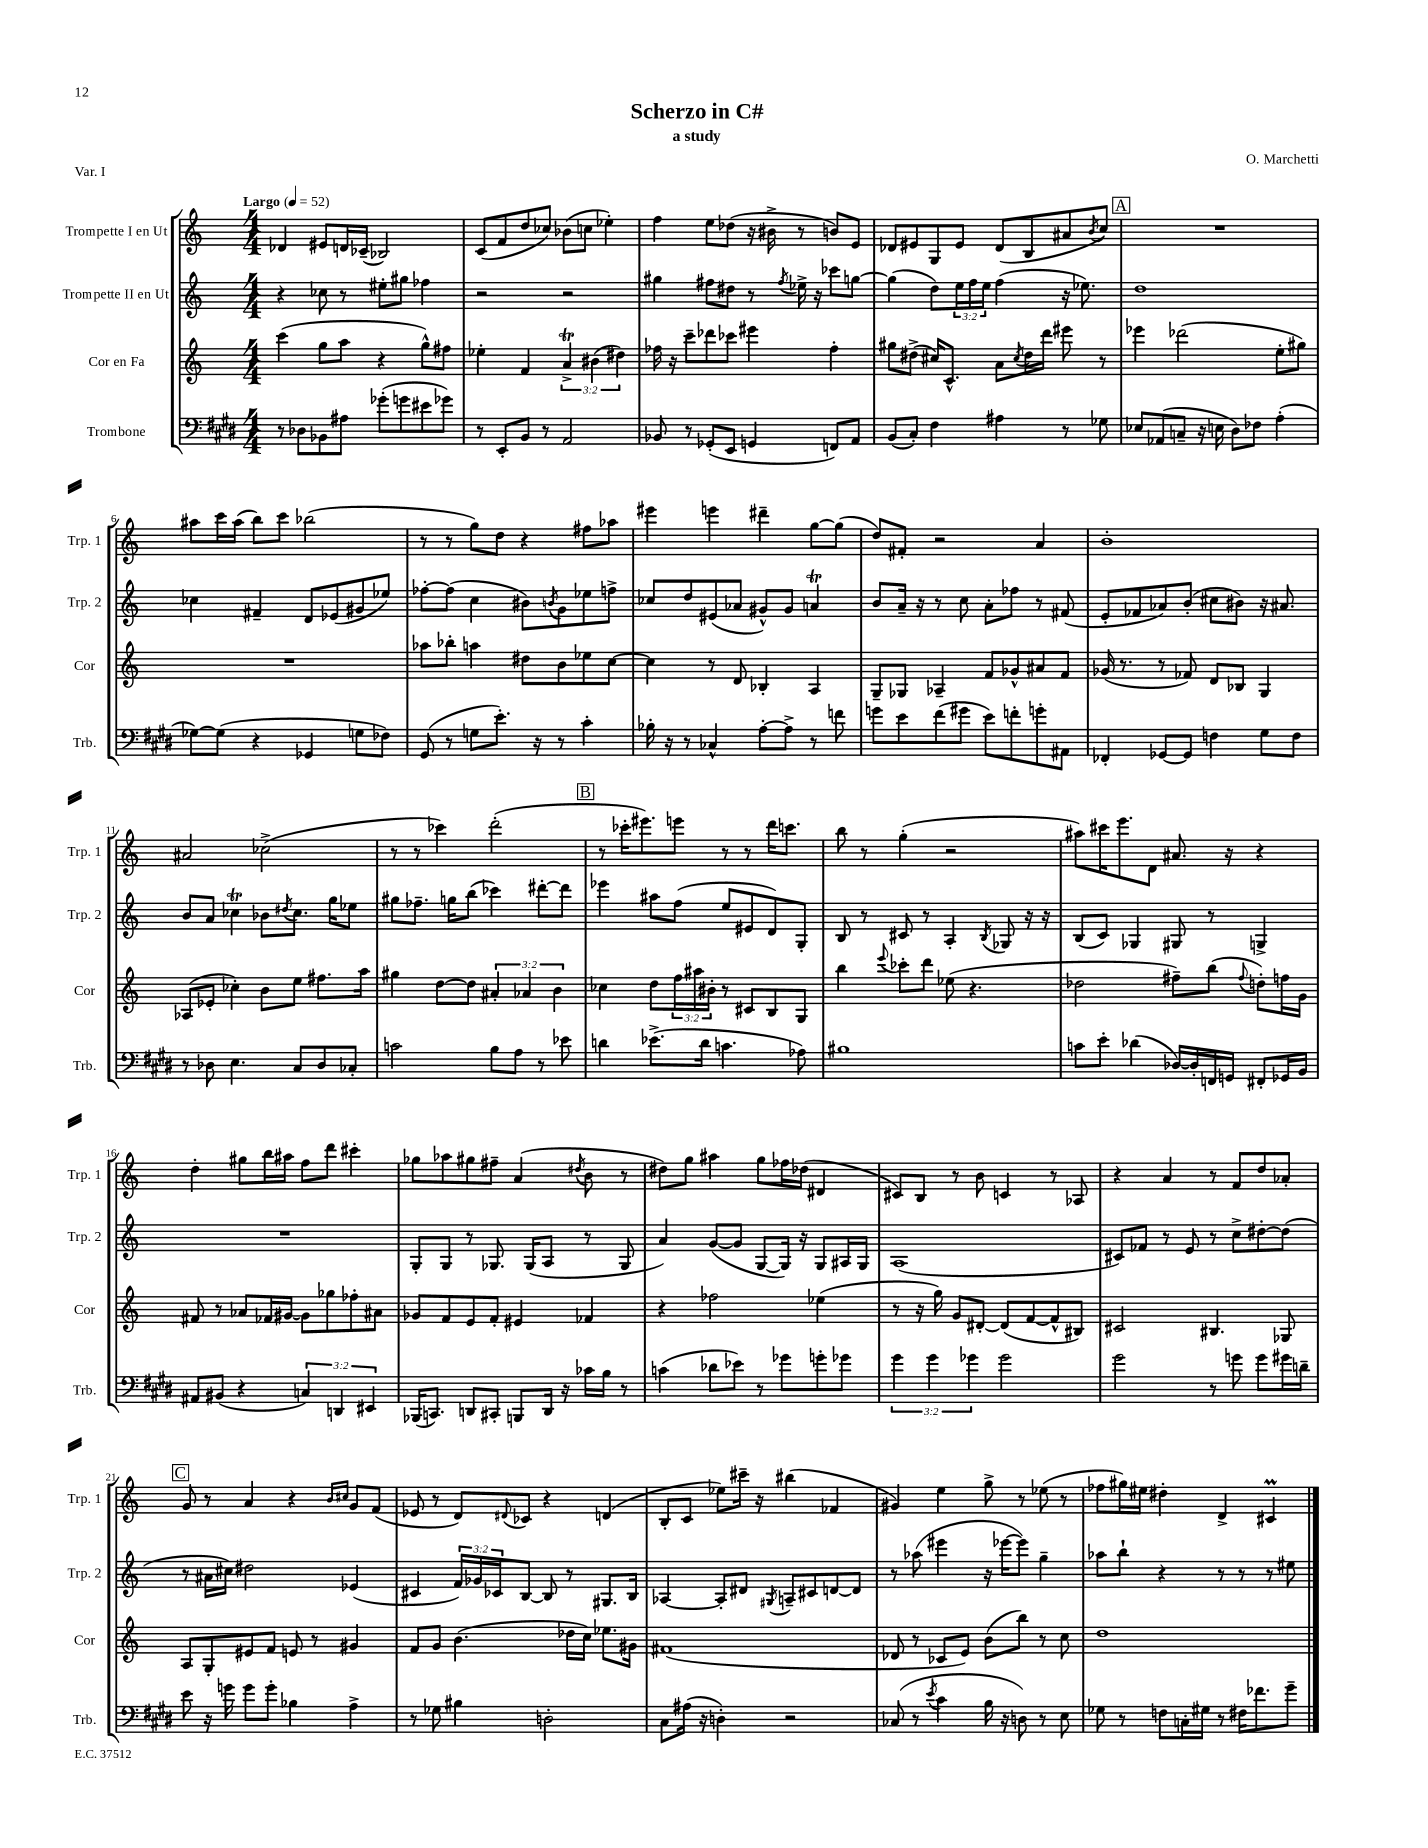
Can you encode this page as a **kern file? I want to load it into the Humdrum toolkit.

**kern	**kern	**kern	**kern
*staff4	*staff3	*staff2	*staff1
*clefF4	*clefG2	*clefG2	*clefG2
*k[f#c#g#d#]	*k[]	*k[]	*k[]
*M4/4	*M4/4	*M4/4	*M4/4
*MM52	*MM52	*MM52	*MM52
8r	(4ccc	4r	4d-
8D-	.	.	.
8BB-	8gg	8cc-	8e#
8A#	8aa	8r	16d
.	.	.	(16c-~
(8g-'	4r	8ee#'	2B-)
8g	.	8gg#	.
8e#	8gg^^)	4ff-	.
8g-)	8ff#	.	.
=	=	=	=
8r	4ee-'	2r	(8c
8EE'	.	.	8f
8BB	4f	.	8dd
8r	.	.	8cc-)
2AA	6a^	2r	(8b-
.	.	.	8cc
.	(6b#	.	.
.	.	.	4ee-')
.	6dd#)	.	.
=	=	=	=
8BB-	16ff-	4gg#	4ff
.	16r	.	.
8r	8ccc~	.	.
(8GG-'	8ddd-	8ff#	8ee
8EE	8ccc-	8dd#	(8dd-
4GG	4eee#	8r	16r
.	.	.	16b#^
.	.	8qff#	.
.	.	16ee-^	8r
.	.	16r	.
8FF)	4ff-'	8ccc-	8b)
8AA	.	[8gg	8e
=	=	=	=
(8BB	8gg#	(4gg]	8d-
8C#')	(8dd#^	.	8e#
4F#	16cc#)	8dd)	8G
.	8.c^^	.	.
.	.	24ee	8e#
.	.	24ff	.
.	.	24ee	.
4A#	8a	(4ff	(8d-
.	8qcc#	.	.
.	16dd#	.	8B
.	16ddd	.	.
8r	8eee#	16r	8a#
.	.	8.ee-)	.
.	.	.	8qb
8G-	8r	.	8cc)
=	=	=	=
8E-	4eee-	1dd	1r
(8AA-	.	.	.
8C~	(2ddd-	.	.
16r	.	.	.
16E	.	.	.
8D#)	.	.	.
8F-	.	.	.
(4A'	8ee'	.	.
.	8gg#)	.	.
=	=	=	=
[8G-)	1r	4cc-	8aa#
(8G-]	.	.	16ccc
.	.	.	(16aa#
4r	.	4f#~	8bb)
.	.	.	8ccc
4GG-	.	8d	(2bb-
.	.	(8e-	.
8G	.	8g#	.
8F-)	.	8ee-)	.
=	=	=	=
(8GG#	8aa-	[8ff-'	8r
8r	8bb-'	(8ff-]	8r
8G	4aa	4cc	8gg)
8.e')	.	.	8dd
.	8dd#	8b#)	4r
16r	.	.	.
.	.	8qb	.
8r	8b	8g	.
4c#'	8ee-	8ee-	8ff#
.	[8cc	8ff^	8aa-
=	=	=	=
16B-'	4cc]	8cc-	4eee#
16r	.	.	.
8r	.	8dd	.
4C-^^	8r	(8e#	4eee
.	8d	8a-	.
[8A'	4B-'	8g#^^)	4ddd#~
8A^]	.	8g#	.
8r	4A	4a	[8gg
8f	.	.	(8gg]
=	=	=	=
8g	8G~	8b	8dd)
8e	8G-	16a~	8f#'
.	.	16r	.
(8f#	4A-~	8r	2r
8g#	.	8cc	.
8e)	8f	8a'	.
8f'	8g-^^	8ff-	.
8g'	8a#	8r	4a
8AA#	8f	(8f#	.
=	=	=	=
4FF-'	(16g-	8e'	1b'
.	8.r	.	.
.	.	8f-	.
[8GG-	8r	8a-)	.
8GG-]	8f-)	(8b'	.
4F	8d	8cc#	.
.	8B-	8b#)	.
8G#	4G	16r	.
.	.	8.a#	.
8F	.	.	.
=	=	=	=
8r	(8A-	8b	2a#
8D-	8e-'	8a	.
4.E	4cc-')	4cc-	.
.	8b	8b-	(2cc-^
.	.	8qdd#	.
8C#	8ee	8.cc-	.
8D-	8.ff#	.	.
.	.	16gg	.
8C-'	.	8ee-	.
.	16aa	.	.
=	=	=	=
2c	4gg#	8gg#	8r
.	.	8.ff-~	8r
.	[8dd	.	4ccc-)
.	.	16gg	.
.	8dd]	(8bb	.
8B	6a#'	4ccc-)	(2ddd'
8A	.	.	.
.	6a-	.	.
8r	.	[8ddd#'	.
.	6b	.	.
8e-	.	8ddd#]	.
=	=	=	=
4d	4cc-	4eee-	8r
.	.	.	16ccc-'
.	.	.	8.eee#)
(8.e-^	8dd	8aa#	.
.	24ff	(8ff	8eee
.	24aa#	.	.
16d	.	.	.
.	24b#'	.	.
4.c	8r	8ee	8r
.	8c#	8e#	8r
.	8B	8d)	16ddd
.	.	.	8.ccc
8A-)	8G	8G'	.
=	=	=	=
1B#	4bb	8B	8bb
.	.	8r	8r
.	8qqeee	.	.
.	8ccc-'	8c#	(4gg'
.	8ddd	8r	.
.	(8ee-	4A'	2r
.	4.r	.	.
.	.	8qB	.
.	.	8G-	.
.	.	16r	.
.	.	16r	.
=	=	=	=
8c	2dd-	(8B	8aa#)
8e'	.	8c)	16ccc#
.	.	.	8.eee
(4d-	.	4G-	.
.	.	.	8d
[16D-)	8ff#~)	8G#	8.a#
16D-']	.	.	.
16FF	(8bb	8r	.
16GG	.	.	16r
.	8qqff#	.	.
8FF#'	8dd')	4G^	4r
16GG-	16ff	.	.
16BB	16g	.	.
=	=	=	=
8AA#	8f#	1r	4dd'
(8BB#	8r	.	.
4r	8a-	.	8gg#
.	16f-	.	16bb
.	[16g#	.	16aa#
6C)	8g#]	.	8ff
.	8gg-	.	8ddd
6DD	.	.	.
.	8ff-'	.	4ccc#'
6EE#	.	.	.
.	8a#	.	.
=	=	=	=
(16BBB-	8g-	8G'	8gg-
8.CC)	.	.	.
.	8f	8G	8aa-
8DD	8e	8r	8gg#
8CC#'	8f'	8.G-	8ff#~
8BBB	4e#	.	(4a
.	.	(16G-	.
16DD	.	8A	.
16r	.	.	.
.	.	.	8qdd#
16c-	4f-	8r	8b
16B	.	.	.
8r	.	8G-	8r
=	=	=	=
(4c	4r	4a)	8dd#)
.	.	.	8gg
8d-	2ff-	([8g	4aa#
8e-)	.	8g]	.
8r	.	[8G	8gg
8g-	.	16G])	16ff-
.	.	16r	(16dd-
8g'	(4ee-	8G	4d#
8g-	.	16A#	.
.	.	16G	.
=	=	=	=
6g#	8r	(1A	8c#)
.	16r	.	8B
6g#	.	.	.
.	16gg)	.	.
.	8g	.	8r
6g-	.	.	.
.	[8d#'	.	8b
2g-	(8d#]	.	4c
.	[8f	.	.
.	8f^^]	.	8r
.	8B#)	.	8A-
=	=	=	=
2g#	2c#	8c#)	4r
.	.	8f-	.
.	.	8r	4a
.	.	8e	.
8r	4.B#	8r	8r
8g	.	8cc^	8f
8g	.	[8dd#'	8dd
16g#	8G-	(8dd#]	8a-'
16d~	.	.	.
=	=	=	=
8e	8A	8r	8g
16r	8G'	16a#	8r
16g	.	16cc#)	.
8g	8e#	2dd#	4a
8g'	8f	.	.
4B-	8e	.	4r
.	8r	.	.
.	.	.	16qqb
.	.	.	16qqcc#
4A^	4g#	(4e-	8g
.	.	.	(8f
=	=	=	=
8r	8f	4c#	8e-
8G-	8g	.	8r
4B#	(4.b	24f)	8d)
.	.	24g-	.
.	.	24c-	.
.	.	.	8qqd#
.	.	[8B	8c-
2D'	.	8B]	4r
.	16dd-	8r	.
.	16cc)	.	.
.	8.ee-	8.G#	(4d
.	16g#	16B	.
=	=	=	=
8C#	(1f#	[4A-	8B'
(16A#	.	.	8c
16r	.	.	.
4D')	.	8A-']	8ee-)
.	.	8d#	16ccc#~
.	.	.	16r
.	.	8qG#	.
2r	.	8A~	(4bb#
.	.	8c#	.
.	.	[8d	4f-
.	.	8d]	.
=	=	=	=
(8C-	8d-	8r	4g#)
8r	8r	(8aa-	.
8qe	.	.	.
4c#	8c-	4eee#	4ee
.	8e)	.	.
16B	(8b	16r	8gg^
16r	.	[16eee-	.
8D)	8bb)	8eee-])	8r
8r	8r	4gg~	(8ee-
8E	8cc	.	8r
=	=	=	=
8G-	1dd	8aa-	8ff-
8r	.	8bb`	16gg#)
.	.	.	16ee#
8F	.	4r	4dd#'
16C'	.	.	.
16G#	.	.	.
8r	.	8r	4d^
16F#	.	8r	.
8.f-	.	.	.
.	.	8r	4c#
8g#~	.	8ee#	.
==	==	==	==
*-	*-	*-	*-
